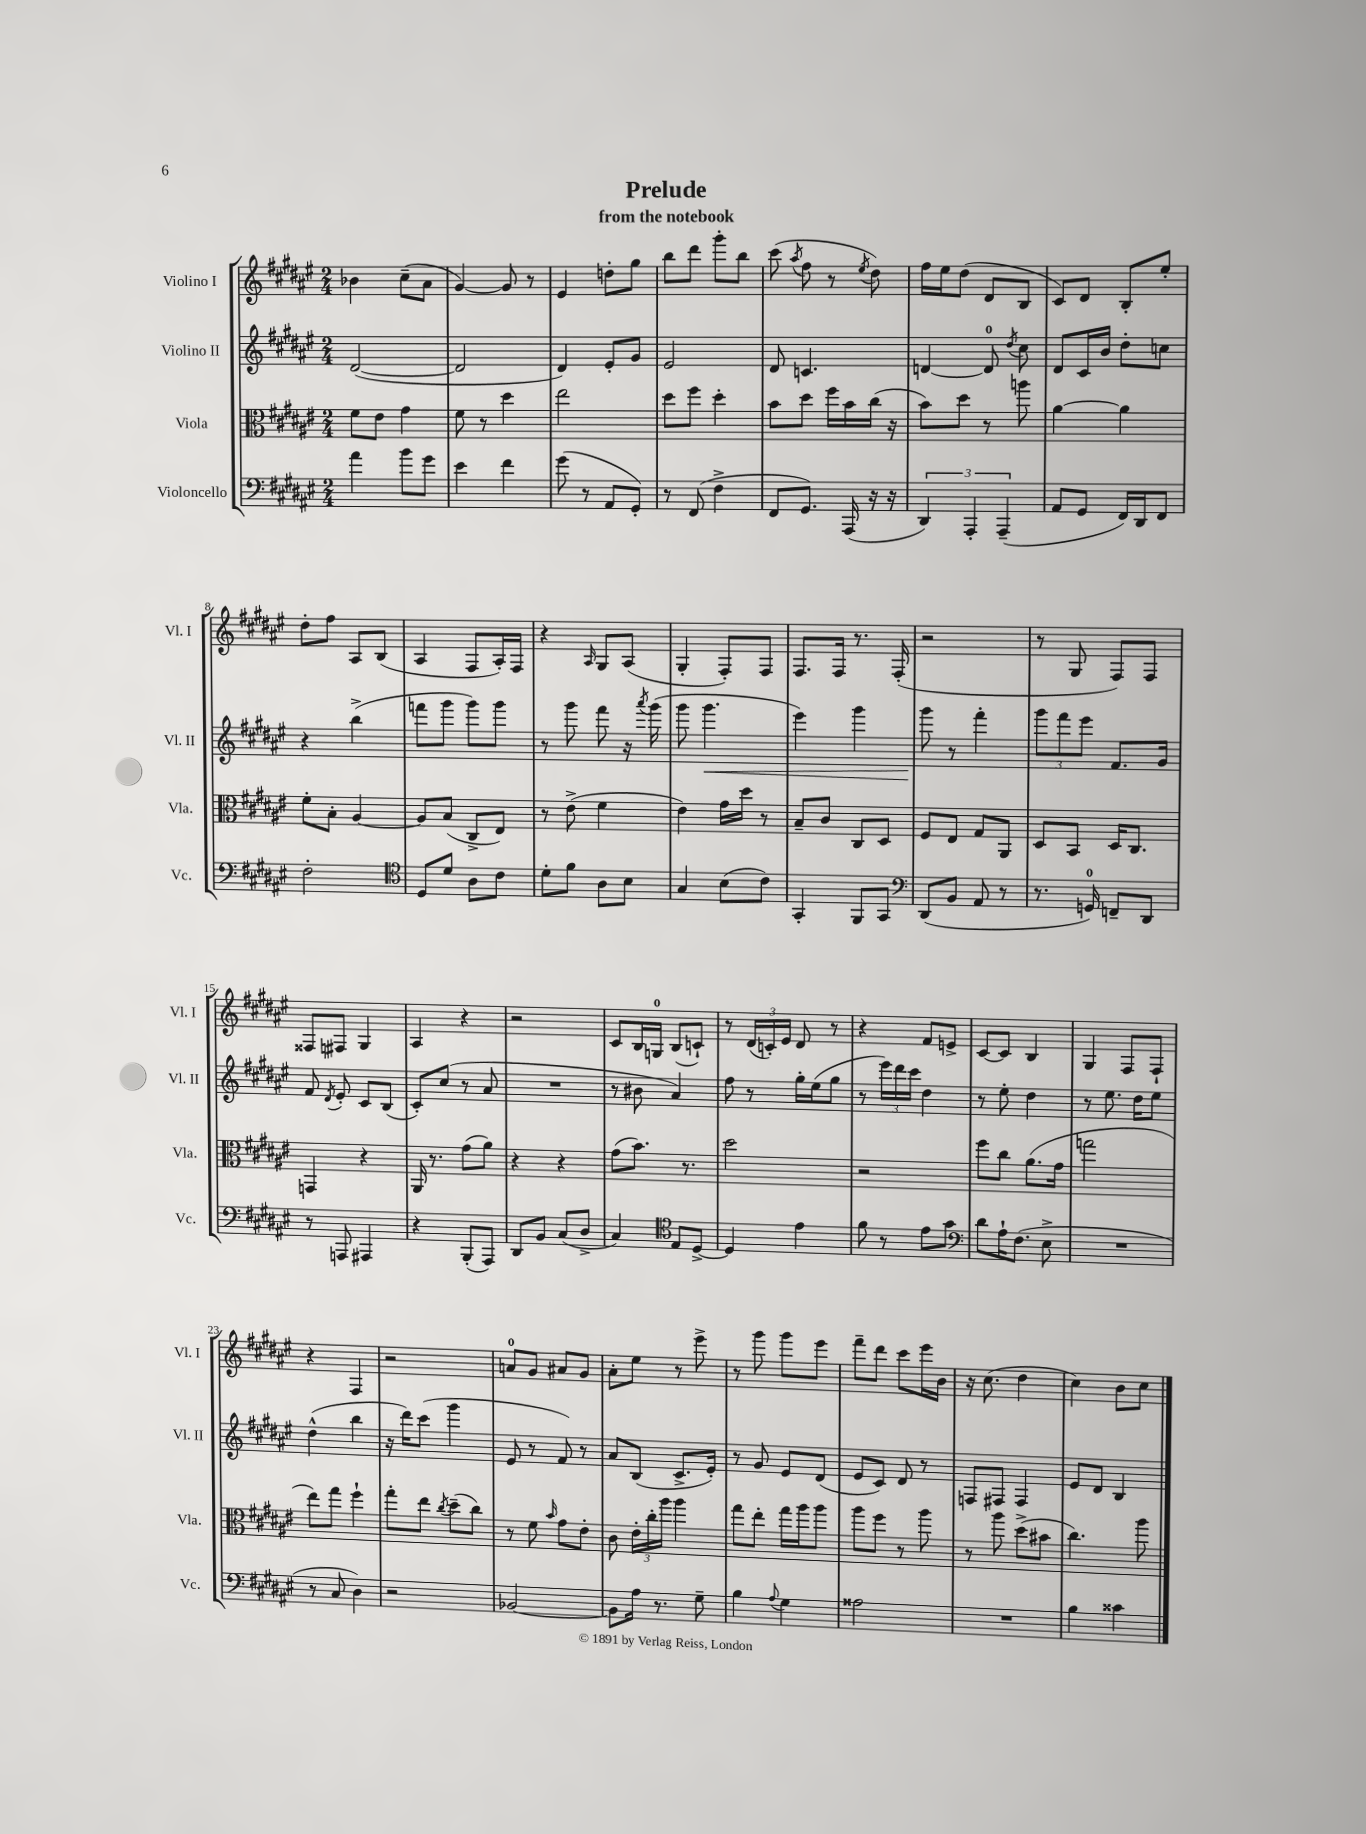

**kern	**kern	**kern	**kern
*staff4	*staff3	*staff2	*staff1
*clefF4	*clefC3	*clefG2	*clefG2
*k[f#c#g#d#a#e#]	*k[f#c#g#d#a#e#]	*k[f#c#g#d#a#e#]	*k[f#c#g#d#a#e#]
*M2/4	*M2/4	*M2/4	*M2/4
4a#	8f#	([2d#	4b-
.	8e#	.	.
8b	4g#	.	(8cc#~
8g#	.	.	8a#
=	=	=	=
4e#	8f#	2d#]	[4g#)
.	8r	.	.
4f#	4dd#	.	8g#]
.	.	.	8r
=	=	=	=
(8g#	2ee#	4d#)	4e#
8r	.	.	.
8AA#	.	8e#'	8dd'
8GG#')	.	8g#	8gg#
=	=	=	=
8r	8dd#	2e#	8bb
(8FF#	8ff#	.	8ddd#
4F#^	4dd#'	.	8ggg#'
.	.	.	8bb
=	=	=	=
8FF#	8b	8d#	(8ccc#
.	.	.	8qaa#
8.GG#)	8dd#	4.c	8ff#
.	16ff#	.	8r
(16AAA#	16b	.	.
.	.	.	8qee#
16r	(16cc#	.	8dd#)
16r	16r	.	.
=	=	=	=
6DD#)	8b)	[4d	16ff#
.	.	.	16ee#
.	8dd#	.	(8dd#
6AAA#'	.	.	.
.	8r	8d]	8d#
(6AAA#~	.	.	.
.	.	8qdd#	.
.	8aa	8cc#	8B
=	=	=	=
8AA#	[4a#	8d#	8c#)
8GG#	.	16c#	8d#
.	.	16b	.
16FF#)	4a#]	8dd#'	8B'
16DD#	.	.	.
8FF#	.	8cc	8ee#'
=	=	=	=
2F#'	8f#'	4r	8dd#'
.	8B'	.	8ff#
.	[4A#	(4bb^	8A#
.	.	.	(8B
=	=	=	=
*clefC4	*	*	*
8D#	8A#]	8fff	4A#
8d#	(8B	8ggg#	.
8A#	8C#^	8ggg#)	8F#
8c#	8E#)	8ggg#	16A#')
.	.	.	16F#
=	=	=	=
8d#'	8r	8r	4r
8f#	(8e#^	8ggg#	.
.	.	.	16qqA#
8A#	4f#	8fff#	8G#
8B	.	16r	(8A#
.	.	8qaaa#	.
.	.	(16ggg#	.
=	=	=	=
4G#	4e#)	8ggg#	4G#'
.	.	4.ggg#	.
(8B	16g#	.	8F#')
.	16dd#	.	.
8c#)	8r	.	8F#
=	=	=	=
4GG#'	8B~	4eee#)	8.F#
.	8c#	.	.
.	.	.	16F#
8FF#	8C#	4ggg#	8.r
8GG#	8D#	.	.
.	.	.	(16F#'
=	=	=	=
*clefF4	*	*	*
(8DD#	8F#	8ggg#	2r
8BB	8E#	8r	.
8AA#	8G#	4fff#'	.
8r	8AA#	.	.
=	=	=	=
8.r	8D#	12ggg#	8r
.	.	12fff#	.
.	8BB	.	8G#
.	.	12eee#	.
16GG)	.	.	.
8FF~	16D#	8.f#	8F#)
.	8.C#	.	.
8DD#	.	.	8F#
.	.	16g#	.
=	=	=	=
8r	4GG	8f#	8F##
.	.	8qd#	.
8AAA	.	8e#'	8F#
4AAA#	4r	8c#	4G#
.	.	(8B	.
=	=	=	=
4r	16AA#	8c#')	4A#
.	8.r	.	.
.	.	(8cc#	.
(8BBB'	(8g#	8r	4r
8AAA#)	8a#)	8a#	.
=	=	=	=
8DD#	4r	2r	2r
8BB	.	.	.
(8C#	4r	.	.
8D#^	.	.	.
=	=	=	=
4C#)	(8g#	8r	8c#
.	8.b)	8b#	16B
.	.	.	16G
*clefC4	*	*	*
8E#	.	4a#)	(8B
.	8.r	.	.
[8D#^	.	.	8c`)
=	=	=	=
4D#]	2dd#	8ff#	8r
.	.	8r	(24d#
.	.	.	24c')
.	.	.	24e#
4e#	.	16gg#'	8d#
.	.	(16ee#	.
.	.	8gg#	8r
=	=	=	=
8f#	2r	8r	4r
8r	.	24eee#)	.
.	.	24ddd#	.
.	.	24ccc#	.
8e#	.	4dd#	8f#
8g#	.	.	8e^
=	=	=	=
*clefF4	*	*	*
8d#	8ff#	8r	[8c#
16A#`	8cc#	8ee#'	8c#]
(8.F#	.	.	.
.	(8.a#	4dd#	4B
8E#^	.	.	.
.	16g#	.	.
=	=	=	=
2r	2gg	8r	4G#
.	.	8.ee#	.
.	.	.	8F#
.	.	16dd#	.
.	.	8ee#	8F#`
=	=	=	=
8r	8ee#)	(4dd#^^	4r
8C#	8gg#	.	.
4D#)	4ff#`	4bb	4F#
=	=	=	=
2r	8gg#'	16r	2r
.	.	16ddd#)	.
.	8ee#	(8ccc#	.
.	8qcc#	.	.
.	(8dd#~	4ggg#	.
.	8cc#)	.	.
=	=	=	=
[2BB-	8r	8e#	8a
.	8f#	8r	8g#
.	16qqb	.	.
.	8g#	8f#)	8a#
.	8e#'	8r	8g#
=	=	=	=
8BB-]	8c#	8a#	8a#'
16A#	24e#'	(8B	8ee#
.	24cc#'	.	.
8.r	.	.	.
.	24aa#	.	.
.	4aa#	8.c#^	8r
8G#~	.	.	8eee#^
.	.	16e#')	.
=	=	=	=
4B	8gg#	8r	8r
.	8ee#'	8g#	8ggg#
8qqA#	.	.	.
4G#	16gg#	8e#	8ggg#
.	16aa#	.	.
.	8aa#	(8d#	8eee#
=	=	=	=
2A##	8aa#	8e#	8fff#~
.	8ff#	8c#)	8ddd#
.	8r	8d#	8ccc#
.	8aa#	8r	16eee#
.	.	.	16b
=	=	=	=
2r	8r	8F	16r
.	.	.	(8.cc#
.	8aa#	8F#	.
.	(8dd#^	4F#	4dd#
.	8b#	.	.
=	=	=	=
4B	4.cc#)	8e#	4cc#)
.	.	8d#	.
4c##	.	4B	8b
.	8aa#	.	8cc#
==	==	==	==
*-	*-	*-	*-
